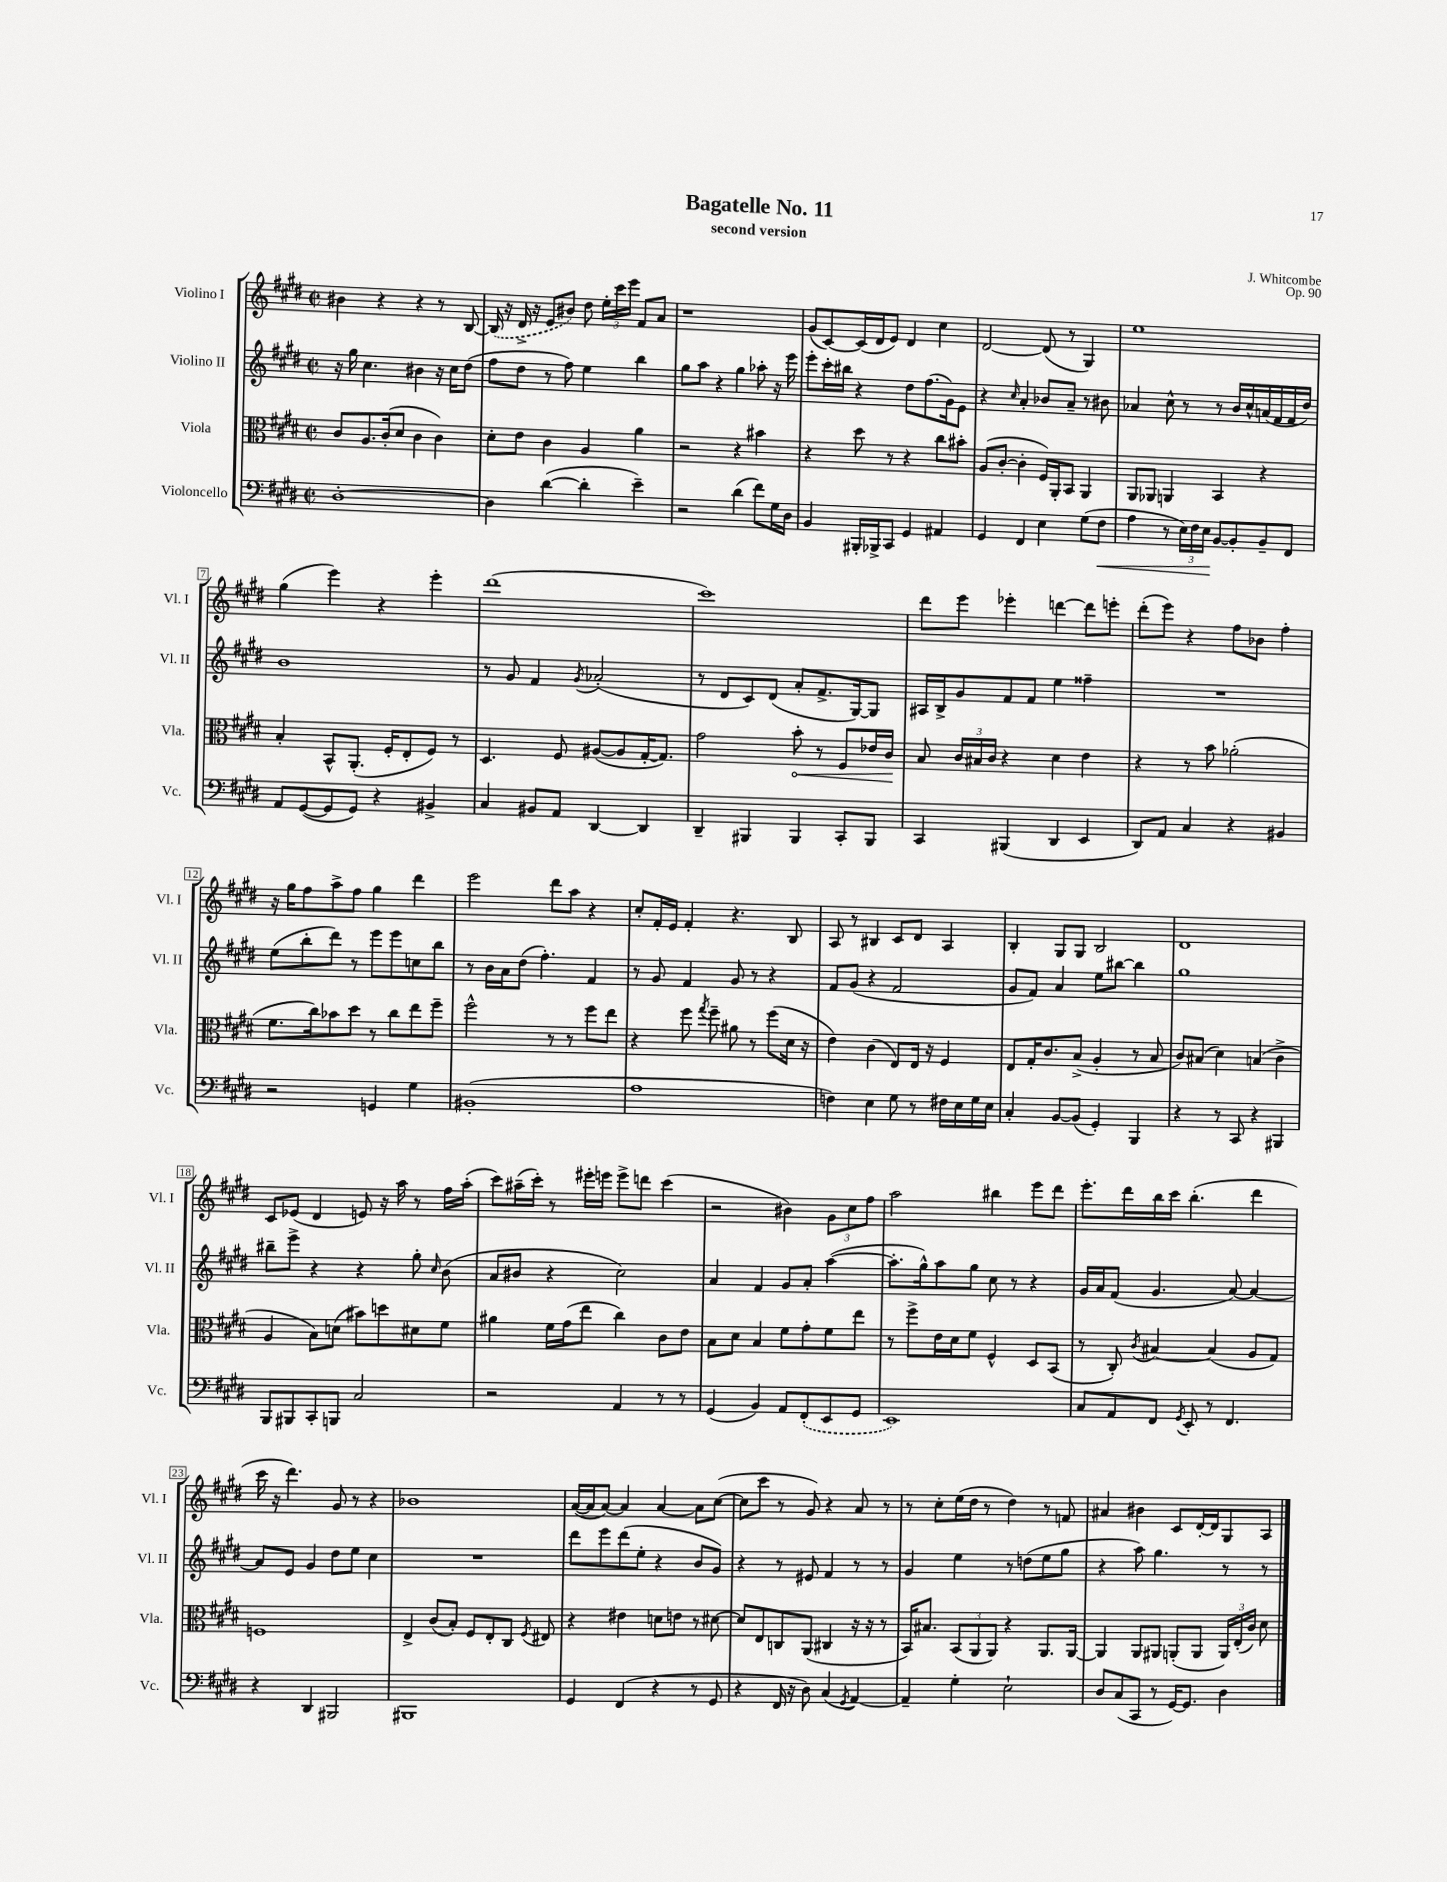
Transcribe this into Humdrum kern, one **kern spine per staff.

**kern	**kern	**kern	**kern
*staff4	*staff3	*staff2	*staff1
*clefF4	*clefC3	*clefG2	*clefG2
*k[f#c#g#d#]	*k[f#c#g#d#]	*k[f#c#g#d#]	*k[f#c#g#d#]
*M2/2	*M2/2	*M2/2	*M2/2
*met(c|)	*met(c|)	*met(c|)	*met(c|)
[1D#'	8c#	16r	4b#
.	.	16gg#	.
.	8.A	4.cc#	.
.	.	.	4r
.	(16c#'	.	.
.	8d#	.	.
.	4c#	4b#	4r
.	4c#)	16r	8r
.	.	16cc#	.
.	.	(8dd#	[8B
=	=	=	=
4D#]	8d#'	8ff#	(16B]
.	.	.	16r
.	8e	8dd#	16d#^
.	.	.	16r
([4d#	4c#	8r	8e
.	.	8ff#)	8b#)
4d#']	4A	4ee	8dd#
.	.	.	24ee'
.	.	.	24ccc#
.	.	.	24eee
4e~)	4a	4bb	8f#
.	.	.	8a
=	=	=	=
2r	2r	8gg#	1r
.	.	8aa	.
.	.	4r	.
(4d#	4r	4gg#	.
8f#)	4b#	8aa-'	.
16G#	.	16r	.
16D#	.	16eee	.
=	=	=	=
4BB	4r	8eee'	(8g#
.	.	16ccc#'	[8c#)
.	.	16bb#	.
16BBB#'	8dd#	4r	(16c#]
16BBB-^	.	.	16d#
8CC#	8r	.	8e)
4GG#	4r	8dd#	4d#
.	.	(8.ff#	.
4AA#	8cc#	.	4cc#
.	.	16g#)	.
.	8b#'	8e	.
=	=	=	=
4GG#	(8A	4r	[2d#
.	[8c#'	.	.
.	.	16qqcc#	.
4FF#	4c#']	4a'	.
4E	16F#)	8b-	(8d#]
.	16AA'	.	.
.	8BB	8a~	8r
(8G#	4AA	8r	4G#)
8F#	.	8b#	.
=	=	=	=
4A	8AA	4a-	1ee
.	8AA-	.	.
8r	4AA	8cc#^^	.
24E)	.	8r	.
24F#	.	.	.
24E	.	.	.
[8BB	4BB	8r	.
8BB']	.	16b	.
.	.	16cc#^^	.
8BB~	4r	(16a	.
.	.	16f#	.
8FF#	.	16f#	.
.	.	16dd#)	.
=	=	=	=
8AA	4B'	1b	(4gg#
([8GG#	.	.	.
8GG#]	8BB^^	.	4eee)
8GG#)	(8.AA'	.	.
4r	.	.	4r
.	16F#'	.	.
.	8E'	.	.
4BB#^	8F#)	.	4eee'
.	8r	.	.
=	=	=	=
4C#	4.D#	8r	(1ddd#
.	.	8g#	.
8BB#	.	4f#	.
8AA	8F#	.	.
.	.	8qg#	.
[4DD#	([8A#	(2a-'	.
.	8A#]	.	.
4DD#]	[16G#'	.	.
.	8.G#])	.	.
=	=	=	=
4DD#~	2g#	8r	1ccc#)
.	.	8d#	.
4BBB#	.	8c#)	.
.	.	(8d#	.
4BBB#	8b'	8a'	.
.	8r	8.f#^	.
8CC#'	8F#	.	.
.	.	[16G#)	.
8BBB#	16e-	8G#]	.
.	16c#	.	.
=	=	=	=
4CC#	8B	16A#	8ddd#
.	.	16B^	.
.	24c#	8g#	8eee
.	24B#	.	.
.	24c#	.	.
(4BBB#	4r	8f#	4eee-'
.	.	8f#	.
4DD#	4d#	4ee	[4ddd
4EE	4e	4ff##~	8ddd]
.	.	.	8eee'
=	=	=	=
8DD#)	4r	1r	(8ddd#'
8AA	.	.	8eee)
4C#	8r	.	4r
.	8b	.	.
4r	(2a-'	.	8ff#
.	.	.	8b-
4BB#	.	.	4ff#'
=	=	=	=
2r	8.f#	(8ee	16r
.	.	.	16gg#
.	.	8bb'	8ff#
.	16cc#)	.	.
.	8b-	8ddd#)	8aa^
.	8dd#	8r	8ff#
4GG	8r	8eee	4gg#
.	8cc#	8eee	.
4G#	8ee	8cc	4ddd#
.	8ff#~	8bb	.
=	=	=	=
(1BB#'	2ff#^^	8r	2eee
.	.	16b	.
.	.	16a	.
.	.	(8dd#	.
.	.	4.ff#')	.
.	8r	.	8ddd#
.	8r	.	8aa
.	8ff#	4f#	4r
.	8ee	.	.
=	=	=	=
1A	4r	8r	8cc#'
.	.	8g#	16f#'
.	.	.	16e
.	8ff#	4f#	4f#'
.	8qgg#	.	.
.	8ff#~	.	.
.	8a#	8g#	4.r
.	8r	8r	.
.	(8ff#	4r	.
.	16d#	.	8B
.	16r	.	.
=	=	=	=
4F)	4e)	8f#	8A
.	.	(8g#	8r
4E	(4c#	4r	4B#
8G#	8E)	2f#	8c#
8r	16E	.	8d#
.	16r	.	.
16F#	4F#	.	4A
16E	.	.	.
16G#	.	.	.
16E	.	.	.
=	=	=	=
4C#'	8E	8g#	4B'
.	16G#'	8f#)	.
.	8.c#	.	.
[8BB	.	4a	8G#
(8BB]	(8B^	.	8G#
4GG#')	4A'	8ee	2B
.	.	[8bb#	.
4BBB	8r	4bb#]	.
.	8B	.	.
=	=	=	=
4r	8c#)	1gg#	1d#
.	(8B#	.	.
8r	4d#)	.	.
8CC#	.	.	.
4r	(4B	.	.
4BBB#	4c#^	.	.
=	=	=	=
8BBB	4A	8bb#~	8c#
8BBB#	.	8eee^	(8e-
8CC#'	8B)	4r	4d#
8BBB	(8d	.	.
2C#	8b#)	4r	8e)
.	8dd	.	16r
.	.	.	16aa
.	8d#	8gg#'	8r
.	.	16qqcc#	.
.	8f#	(8b	16ff#
.	.	.	(16aa'
=	=	=	=
2r	4a#	8a	8ccc#)
.	.	8b#	(16aa#~
.	.	.	16ccc#')
.	16f#	4r	8r
.	(16g#	.	.
.	8ee	.	16eee#'
.	.	.	16eee
4AA	4cc#)	2cc#)	8eee^
.	.	.	8ddd
8r	8c#	.	(4ccc#
8r	8e	.	.
=	=	=	=
(4GG#	8B	4a	2r
.	8d#	.	.
4BB)	4B	4f#	.
8AA	8f#	8g#	4b#)
(8FF#'	8g#'	8a'	.
8EE	8f#	([4aa	12g#
.	.	.	12cc#
8GG#	8ee	.	.
.	.	.	12ff#
=	=	=	=
1EE)	8r	8.aa']	2aa
.	8ff#^	.	.
.	.	16gg#^^)	.
.	16e	8aa	.
.	16d#	.	.
.	8f#	8gg#	.
.	4F#^^	8cc#	4bb#
.	.	8r	.
.	8D#	4r	8eee
.	(8BB	.	8ddd#
=	=	=	=
8C#	8r	16g#	8.eee'
.	.	16a	.
8AA	8C#')	(8f#	.
.	.	.	16ddd#
.	8qc#	.	.
8FF#	[4B#	4.g#	16bb
.	.	.	16ccc#
8qGG#	.	.	.
8EE'	.	.	(4.bb'
8r	(4B#]	.	.
4.FF#	.	[8a)	.
.	8A	4a_	4ddd#
.	8G#)	.	.
=	=	=	=
4r	1F	8a]	16ccc#
.	.	.	16r
.	.	8e	4.ddd#)
4DD#	.	4g#	.
2BBB#	.	8dd#	8g#
.	.	8ee	8r
.	.	4cc#	4r
=	=	=	=
1BBB#	4E^	1r	1b-
.	(8c#	.	.
.	8B')	.	.
.	8F#	.	.
.	8E'	.	.
.	8C#	.	.
.	8qF#	.	.
.	8E#	.	.
=	=	=	=
4GG#	4r	8ddd#	([16a
.	.	.	16a]
.	.	8eee	[8a)
(4FF#	4e#	(8ddd#	4a]
.	.	8ee'	.
4r	8d	4r	[4a
.	8e	.	.
8r	8r	8b	8a]
8GG#	[8d#	8g#)	([8cc#
=	=	=	=
4r	8d#]	4r	8cc#]
.	8E	.	8ccc#
16FF#	8C	8r	8r
16r	.	.	.
8D#)	(8AA	8e#	8g#)
(4C#	4C#	4f#	4r
8qGG#	.	.	.
[4AA)	16r	8r	8a
.	16r	.	.
.	8r	8r	8r
=	=	=	=
4AA~]	16BB)	4g#	8r
.	8.B#	.	.
.	.	.	8cc#'
4G#'	(12BB	4ee	(16ee
.	.	.	16dd#
.	12AA	.	.
.	.	.	8r
.	12AA)	.	.
2E`	4r	8r	4dd#)
.	.	(8dd	.
.	8.AA	8ee	8r
.	.	8gg#	8f
.	[16AA	.	.
=	=	=	=
8D#	4AA]	4r	4a#
(8C#	.	.	.
8CC#	8AA	8aa)	4b#
8r	8AA#	4.gg#	.
[16GG#)	(8AA'	.	8c#
8.GG#]	.	.	.
.	8AA	.	[16d#'
.	.	.	16d#]
4D#	24AA)	8r	8G#
.	(24E'	.	.
.	24c#)	.	.
.	8d#	8r	8A
==	==	==	==
*-	*-	*-	*-
